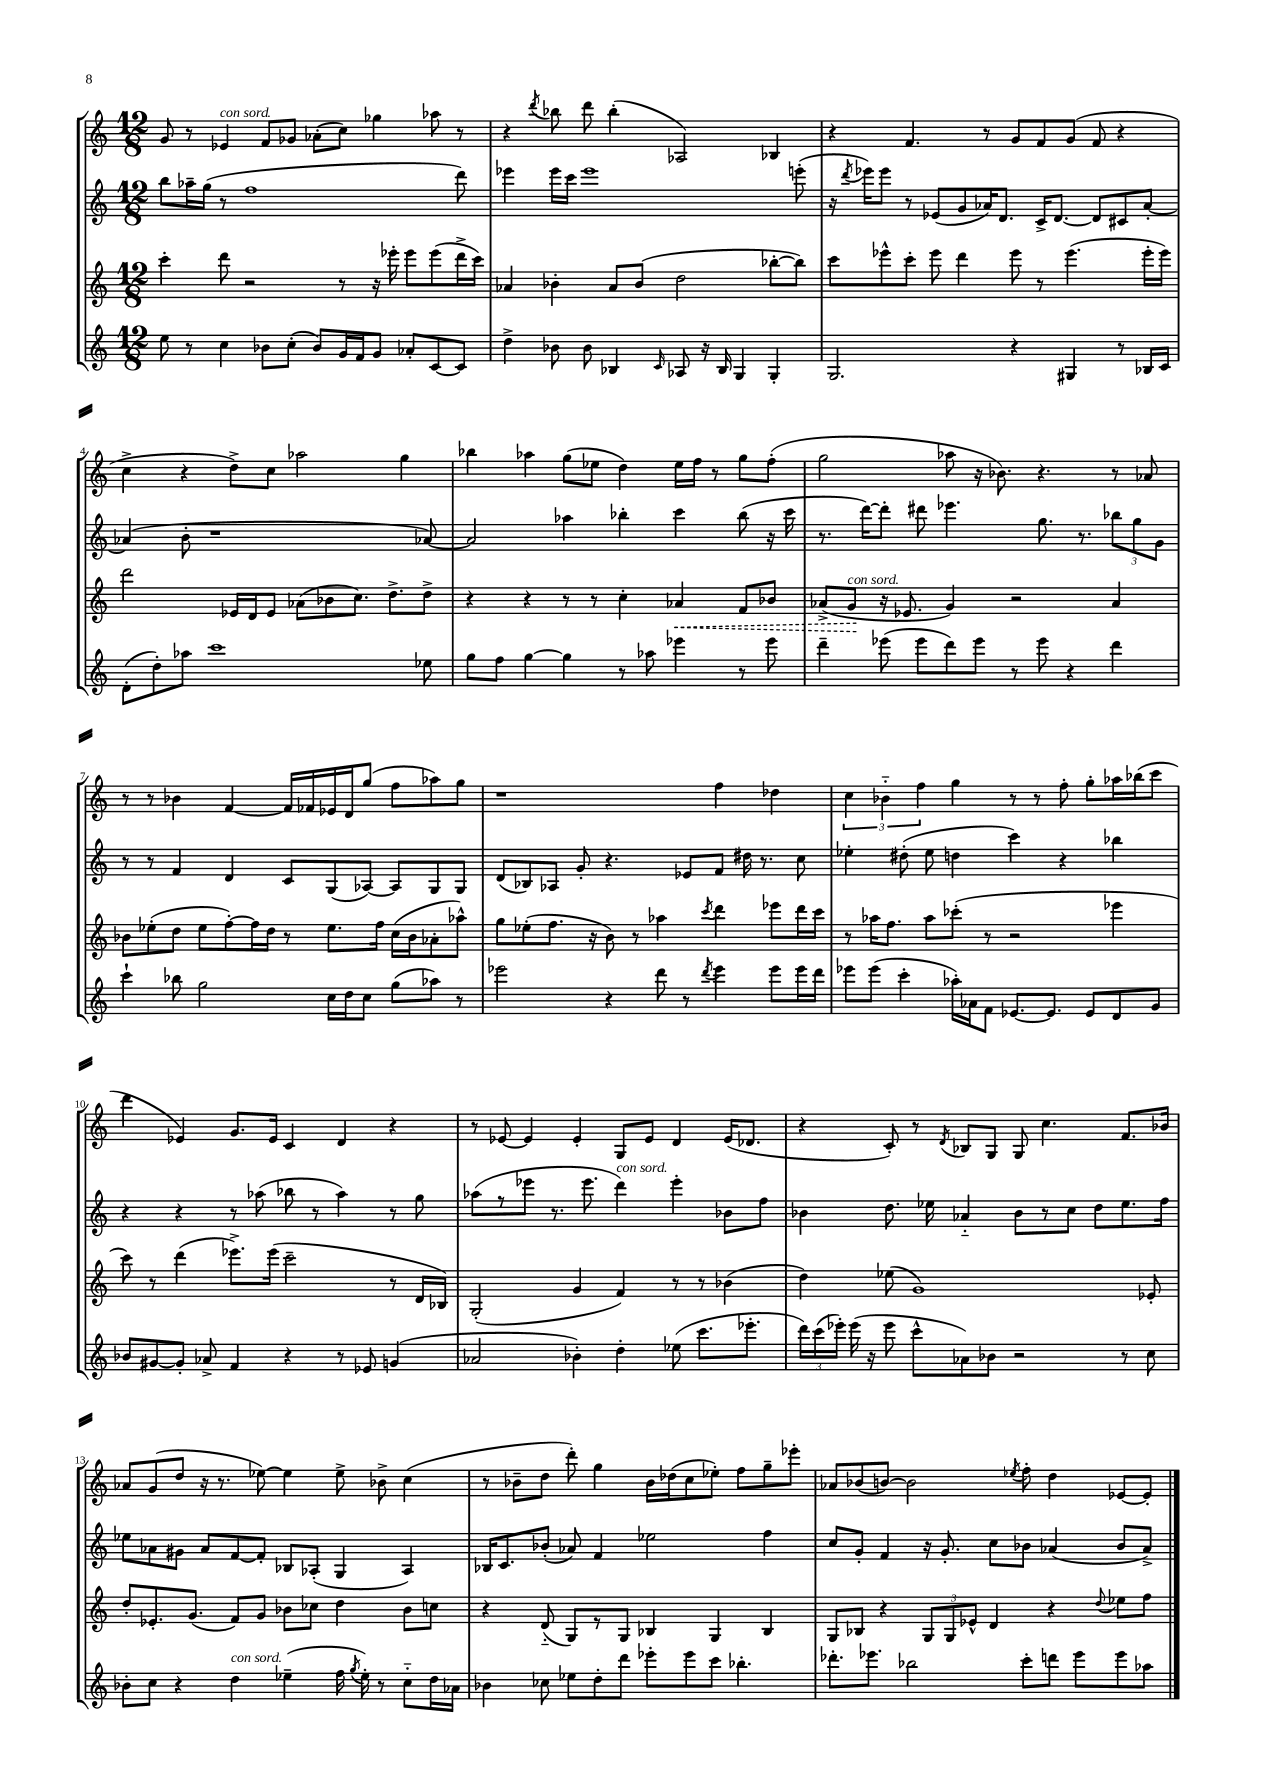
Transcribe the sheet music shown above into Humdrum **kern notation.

**kern	**kern	**kern	**kern
*staff4	*staff3	*staff2	*staff1
*clefG2	*clefG2	*clefG2	*clefG2
*k[]	*k[]	*k[]	*k[]
*M12/8	*M12/8	*M12/8	*M12/8
8ee	4ccc'	8bb	8g
8r	.	16aa-~	8r
.	.	(16gg	.
4cc	8ddd	8r	4e-
.	2r	1ff	.
8b-	.	.	8f
(8cc'	.	.	8g-
8b-)	.	.	(8a-'
16g	8r	.	8cc)
16f	.	.	.
8g	16r	.	4gg-
.	16eee-'	.	.
8a-'	8eee-	.	.
[8c	(8eee-	.	8aa-
8c]	16ddd^	8ddd)	8r
.	16ccc)	.	.
=	=	=	=
4dd^	4a-	4eee-	4r
.	.	.	8qddd
8b-	4b-'	16eee-	8bb-
.	.	16ccc	.
8b-	.	1eee-	8ddd
4B-	8a-	.	(4bb-'
.	(8b-	.	.
16qqc	.	.	.
8A-	2dd	.	2A-)
16r	.	.	.
16B-	.	.	.
4G	.	.	.
4G'	[8bb-'	.	4B-
.	8bb-])	(8eee'	.
=	=	=	=
2.G	8ccc	16r	4r
.	.	8qddd	.
.	.	16eee-)	.
.	8eee-^^	8eee-	.
.	8ccc'	8r	4.f
.	8eee-	(8e-	.
.	4ddd	8g	.
.	.	16a-)	8r
.	.	8.d	.
4r	8eee-	.	8g
.	8r	16c^	8f
.	.	[8.d	.
4G#	(4.eee-	.	(8g
.	.	8d]	8f
8r	.	8c#	4r
16B-	16eee-'	[8a-'	.
16c	16eee-)	.	.
=	=	=	=
(8d'	2ddd	(4a-]	4cc^
8dd')	.	.	.
8aa-	.	8b'	4r
1ccc	.	1r	.
.	16e-	.	8dd^)
.	16d	.	.
.	8e-	.	8cc
.	(8a-	.	2aa-
.	8b-	.	.
.	8.cc)	.	.
.	8.dd^	.	.
.	.	.	4gg
8ee-	8dd^	[8a-)	.
=	=	=	=
8gg	4r	2a-]	4bb-
8ff	.	.	.
[4gg	4r	.	4aa-
4gg]	8r	4aa-	(8gg
.	8r	.	8ee-
8r	4cc'	4bb-'	4dd)
8aa-	.	.	.
4eee-	4a-	4ccc	16ee-
.	.	.	16ff
.	.	.	8r
8r	8f	(8bb-	8gg
8eee-	8b-	16r	(8ff'
.	.	16ccc	.
=	=	=	=
4ddd~	(8a-^	8.r	2gg
.	8g	.	.
.	.	[16ddd)	.
(8eee-	16r	8ddd']	.
.	8.e-	.	.
8eee-	.	8ddd#	.
8ddd)	4g)	4.eee-	8aa-
8eee-	.	.	16r
.	.	.	8.b-)
8r	2r	.	.
8eee-	.	8.gg	4.r
4r	.	.	.
.	.	8.r	.
4ddd	4a-	12bb-	8r
.	.	12gg	.
.	.	.	8a-
.	.	12g	.
=	=	=	=
4ccc`	8b-	8r	8r
.	(8ee-'	8r	8r
8bb-	8dd	4f	4b-
2gg	8ee-	.	.
.	[8ff')	4d	[4f
.	16ff]	.	.
.	16dd	.	.
.	8r	8c	16f]
.	.	.	16f-
16cc	8.ee-	(8G	16e-
16dd	.	.	16d
8cc	.	[8A-)	(8gg
.	16ff	.	.
(8gg	(16cc	8A-]	8ff
.	16b-	.	.
8aa-)	8a-'	8G	8aa-)
8r	8aa-^^)	8G	8gg
=	=	=	=
2eee-	8gg	(8d	1r
.	(8ee-'	8B-)	.
.	8.ff	8A-	.
.	.	8g'	.
.	16r	.	.
4r	8b)	4.r	.
.	8r	.	.
8ddd	4aa-	.	.
8r	.	8e-	.
8qddd	8qccc	.	.
4eee-	4ddd	8f	4ff
.	.	16dd#	.
.	.	8.r	.
8eee-	8eee-	.	4dd-
16eee-	16ddd	8cc	.
16ddd	16ccc	.	.
=	=	=	=
8eee-	8r	4ee-'	6cc
(8eee-	16aa-	.	.
.	.	.	6b-'~
.	8.ff	.	.
4ccc'	.	(8dd#'	.
.	.	.	6ff
.	8aa-	8ee-	.
16aa-')	(8ccc-'	4dd	4gg
16a-	.	.	.
8f	8r	.	.
[8.e-	2r	4ccc)	8r
.	.	.	8r
8.e-]	.	.	.
.	.	4r	8ff'
8e-	.	.	8gg'
8d	4eee-	4bb-	16aa-
.	.	.	(16bb-
8g	.	.	8ccc
=	=	=	=
8b-	8ccc)	4r	4ddd
[8g#	8r	.	.
8g#']	(4ddd	4r	4e-)
8a-^	.	.	.
4f	8.eee-^)	8r	8.g
.	.	(8aa-	.
.	(16eee-	.	16e-
4r	2ccc~	8bb-	4c
.	.	8r	.
8r	.	4aa-)	4d
8e-	.	.	.
(4g	8r	8r	4r
.	16d	8gg	.
.	16B-)	.	.
=	=	=	=
2a-	(2G'	(8aa-	8r
.	.	8r	[8e-
.	.	8eee-	4e-]
.	.	8.r	.
4b-')	4g	.	4e-'
.	.	8.eee-	.
4dd'	4f)	4ddd)	8G
.	.	.	8e-
(8ee-	8r	4eee-'	4d
8.ccc	8r	.	.
.	(4b-	8b-	(16e-
8.eee-'	.	.	8.d-
.	.	8ff	.
=	=	=	=
24ddd)	4dd)	4b-	4r
(24ccc	.	.	.
24eee-')	.	.	.
(16eee-	.	.	.
16r	.	.	.
8eee-	(8ee-	8.dd	8c')
8ccc^^	1g)	.	8r
.	.	16ee-	.
.	.	.	8qd
8a-)	.	4a-'~	8B-
8b-	.	.	8G
2r	.	8b-	8G
.	.	8r	4.cc
.	.	8cc	.
.	.	8dd	.
8r	.	8.ee-	8.f
8cc	8e-'	.	.
.	.	16ff	16b-
=	=	=	=
8b-'	8dd'	8ee-	8a-
8cc	8.e-'	8a-	(8g
4r	.	8g#	8dd
.	(8.g	.	.
.	.	8a-	16r
.	.	.	8.r
4dd	8f)	[8f	.
.	8g	8f']	[8ee-)
(4ee-~	8b-	8B-	4ee-]
.	8cc-	(8A-'	.
16ff	4dd	4G	8ee-^
8qgg	.	.	.
16ee-')	.	.	.
8r	.	.	8b-^
8cc'~	8b-	4A-)	(4cc
16dd	8cc	.	.
16a-	.	.	.
=	=	=	=
4b-	4r	16B-	8r
.	.	8.c	.
.	.	.	8b-~
8cc-	(8d'~	(8b-'	8dd
8ee-	8G)	8a-)	8ddd')
8dd'	8r	4f	4gg
8ddd	8G	.	.
8eee-'	4B-	2ee-	16b-
.	.	.	(16dd-
8eee-	.	.	8cc
8ccc	4G	.	8ee-')
4.bb-'	.	.	8ff
.	4B-	4ff	8gg~
.	.	.	8eee-'
=	=	=	=
8.ddd-'	8G	8cc	8a-
.	8B-	8g'	(8b-
8.eee-	.	.	.
.	4r	4f	[8b)
2bb-	.	.	2b]
.	12G	16r	.
.	.	8.g'	.
.	12G	.	.
.	12e-^^	.	.
.	4d	8cc	.
.	.	.	8qee-
8ccc'	.	8b-	8ff'
8ddd	4r	(4a-	4dd
8eee-	.	.	.
.	8qqdd	.	.
8eee-	8ee-	8b-	[8e-
8aa-	8ff	8a-^)	8e-']
==	==	==	==
*-	*-	*-	*-
